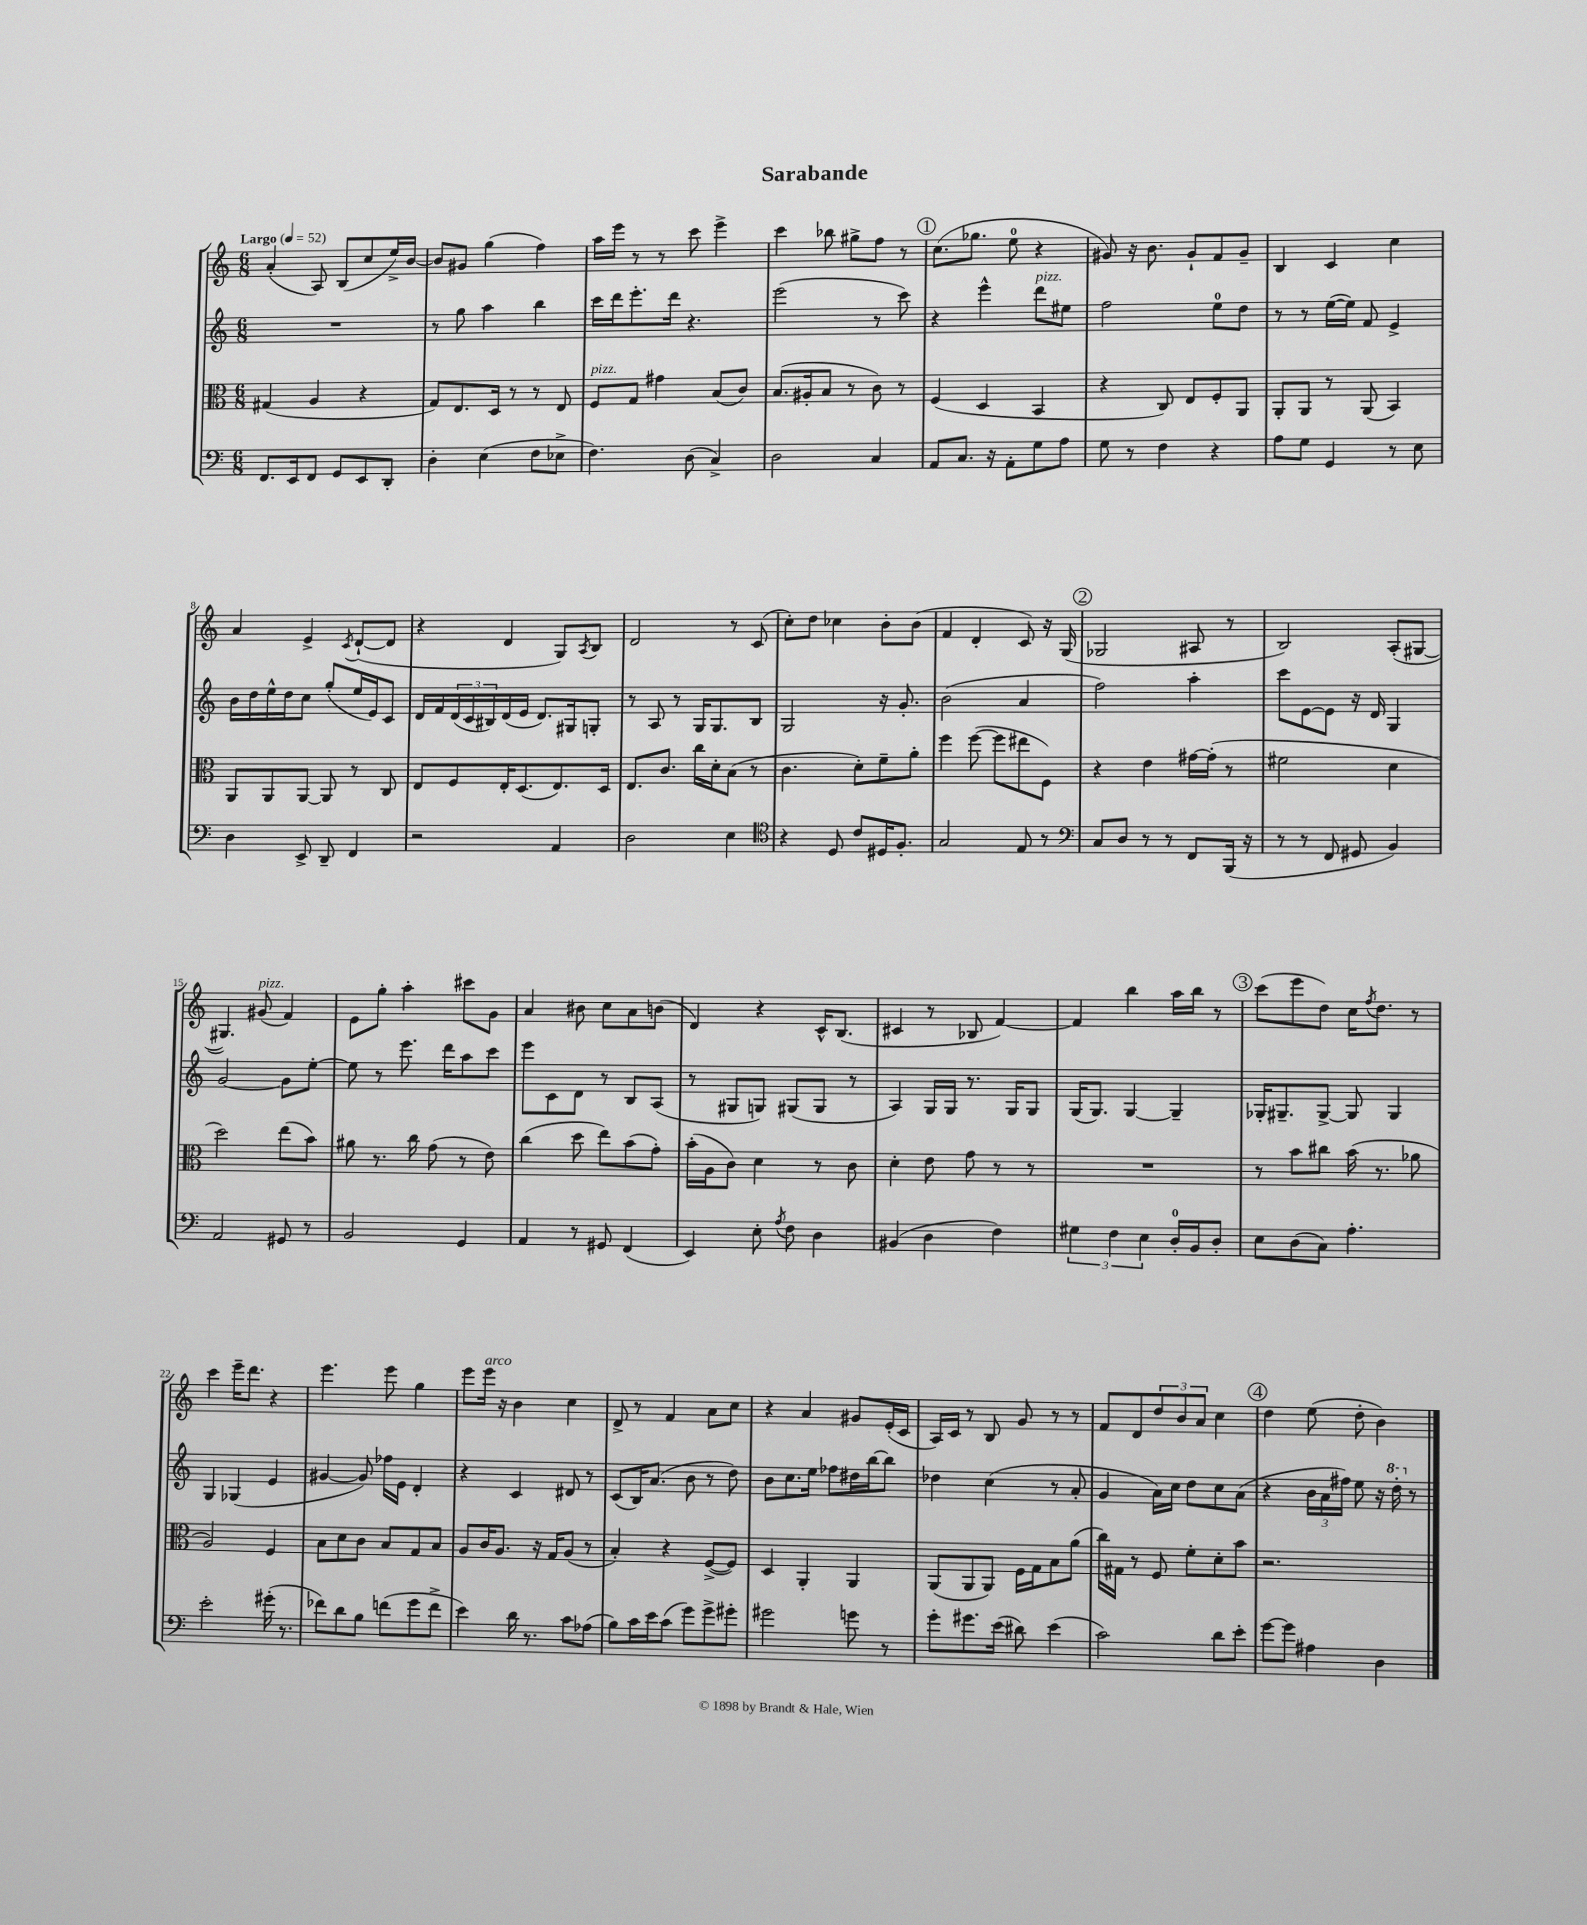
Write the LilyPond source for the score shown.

\header { title = "Sarabande" }
<<
\new StaffGroup <<
\new Staff = "s0" {
    \clef treble \key c \major \numericTimeSignature \time 6/8 \tempo "Largo" 4 = 52
    a'4-.( a8) b8( c''8 e''16->) b'16~ |
    b'8 gis'8 g''4( f''4) |
    a''16 e'''16 r8 r8 c'''8 e'''4-> |
    c'''4 bes''8 gis''8-> f''8 r8 |
    \mark \markup { \circle "1" } c''8.( ges''8. e''8-0 r4 |
    gis'8) r16 b'8. gis'8-! f'8 gis'8-- |
    b4 c'4 c''4 |
    a'4 e'4-> \acciaccatura { c'8 } d'8~-!( d'8 |
    r4 d'4 g8) \acciaccatura { a8 } b8 |
    d'2 r8 c'8( |
    c''8-.) d''8 ces''4 b'8-. b'8( |
    f'4 d'4-. c'8) r16 g16( |
    \mark \markup { \circle "2" } ges2 ais8 r8 |
    b2) a8-.( gis8~ |
    gis4.) gis'8^\markup { \italic "pizz." }( f'4) |
    e'8 g''8-. a''4-. cis'''8 g'8 |
    a'4 bis'8 c''8 a'8 b'8( |
    d'4) r4 c'16-^ b8.( |
    cis'4 r8 bes8 f'4~) |
    f'4 b''4 a''16 b''16 r8 |
    \mark \markup { \circle "3" } c'''8( e'''8 d''8) c''16 \acciaccatura { f''8 } d''8. r8 |
    c'''4 e'''16-- d'''8. r4 |
    e'''4. e'''8 g''4 |
    e'''8 e'''16^\markup { \italic "arco" } r16 b'4 c''4 |
    d'8-> r8 f'4 a'8 c''8 |
    r4 a'4 gis'8 e'16-.( c'16 |
    a16) c'16 r8 b8 g'8 r8 r8 |
    f'8 d'8 \tuplet 3/2 { d''8 b'8 a'8 } c''4 |
    \mark \markup { \circle "4" } d''4 e''8( d''8-. b'4) \bar "|." |
}
\new Staff = "s1" {
    \clef treble \key c \major \numericTimeSignature \time 6/8
    R2. |
    r8 g''8 a''4 b''4 |
    c'''16 d'''16 e'''8.-. d'''16 r4. |
    e'''2( r8 c'''8) |
    \mark \markup { \circle "1" } r4 e'''4-^ d'''8^\markup { \italic "pizz." } eis''8 |
    f''2 e''8-0 d''8 |
    r8 r8 e''16~( e''16) f'8 e'4-> |
    b'16 d''16 e''16-^ d''16 c''8 g''8-.( e''16 e'16) c'8 |
    d'16 f'16 \tuplet 3/2 { d'16( c'16 bis16) } d'16( e'16 d'8.) gis16 g8-. |
    r8 a8 r8 g16 g8. b8 |
    g2 r16 g'8.-. |
    b'2( a'4 |
    \mark \markup { \circle "2" } f''2) a''4-. |
    c'''8 e'8~ e'8 r16 d'16 g4 |
    g'2~ g'8 e''8~-. |
    e''8 r8 e'''8. d'''16 a''8 c'''8 |
    e'''8 c'8 d'8 r8 b8 a8( |
    r8 gis8 g8) gis8( gis8 r8 |
    a4) g16 g16 r8. g16 g8 |
    g16( g8.) g4~ g4-- |
    \mark \markup { \circle "3" } ges16-. gis8.-- gis8~-> gis8 gis4 |
    g4 ges4( e'4 |
    gis'4~ gis'8) fes''16 e'16 d'4-. |
    r4 c'4 dis'8 r8 |
    c'8( b16) a'8.( b'8 r8 d''8) |
    b'8 c''8. e''16 fes''8 dis''16 b''16~ b''8 |
    des''4 c''4( r8 a'8-. |
    g'4 a'16) c''16 d''8 c''8 a'8( |
    \mark \markup { \circle "4" } r4 \tuplet 3/2 { b'16 a'16 fis''16) } e''8 r16 \ottava #1 d'''16-. \ottava #0 r8 \bar "|." |
}
\new Staff = "s2" {
    \clef alto \key c \major \numericTimeSignature \time 6/8
    gis4( a4 r4 |
    g8) e8. d16 r8 r8 e8 |
    f8^\markup { \italic "pizz." } g8 gis'4 b8( c'8) |
    b8.( ais16-. b8 r8 c'8) r8 |
    \mark \markup { \circle "1" } f4( d4 b,4 |
    r4 c8) e8 f8-. a,8 |
    a,8-. a,8 r8 a,8( b,4) |
    a,8 a,8 a,8~ a,8 r8 c8 |
    e8 f8 e16-. d8.( e8.) d16 |
    e8. c'8. c''16 d'16-. b8( r8 |
    c'4. d'8-.) f'8-- a'8-. |
    f''4 f''8~( f''8 eis''8 f8) |
    \mark \markup { \circle "2" } r4 e'4 gis'16~ gis'16-.( r8 |
    fis'2 d'4 |
    d''2) e''8( b'8) |
    ais'8 r8. c''16 g'8( r8 e'8) |
    c''4( d''8 e''8) b'8( g'8-.) |
    b'16-.( a16 c'8) d'4 r8 c'8 |
    d'4-. e'8 g'8 r8 r8 |
    R2. |
    \mark \markup { \circle "3" } r8 b'8 cis''8 b'16( r8. aes'8 |
    a2) f4 |
    b8 d'8 c'8 b8 g8 b8 |
    a8 c'16 a8. r16 g16 a8( r8 |
    b4-.) r4 f8~->( f8) |
    d4 a,4-. a,4 |
    a,8( a,8 a,8) f16 g16 b8 a'8( |
    c''16) gis16 r8 f8 f'8-. d'8-. b'8 |
    \mark \markup { \circle "4" } r2. \bar "|." |
}
\new Staff = "s3" {
    \clef bass \key c \major \numericTimeSignature \time 6/8
    f,8. e,16 f,8 g,8 e,8 d,8-. |
    d4-. e4( f8 ees8-> |
    f4.) d8( c4->) |
    d2 c4 |
    \mark \markup { \circle "1" } a,8 c8. r16 a,8-. g8 a8 |
    g8 r8 f4 r4 |
    a8 g8 g,4 r8 e8 |
    d4 e,8-> d,8-- f,4 |
    r2 a,4 |
    d2 e4 |
    \clef tenor r4 d8 c'8 dis16 f8.-. |
    g2 e8 r8 |
    \mark \markup { \circle "2" } \clef bass c8 d8 r8 r8 f,8 b,,16( r16 |
    r8 r8 f,8 gis,8 b,4) |
    a,2 gis,8 r8 |
    b,2 g,4 |
    a,4 r8 gis,8 f,4( |
    e,4) e8-. \acciaccatura { a8 } f8 d4 |
    bis,4( d4 f4) |
    \tuplet 3/2 { gis4 f4 e4 } d16-0-. b,16 d8-. |
    \mark \markup { \circle "3" } e8 d8( c8) a4.-. |
    e'2-. gis'16-.( r8. |
    fes'8) d'8 b8 f'8( g'8 f'8-> |
    e'4) d'16 r8. c'8 aes8( |
    b8) c'16 e'16 c'8( g'8) g'8-> gis'8-. |
    gis'2 g'8 r8 |
    g'8-. gis'8. e'16( dis'8) e'4( |
    c'2) d'8 e'8-. |
    \mark \markup { \circle "4" } g'8~ g'8 ais4 d4 \bar "|." |
}
>>
>>
